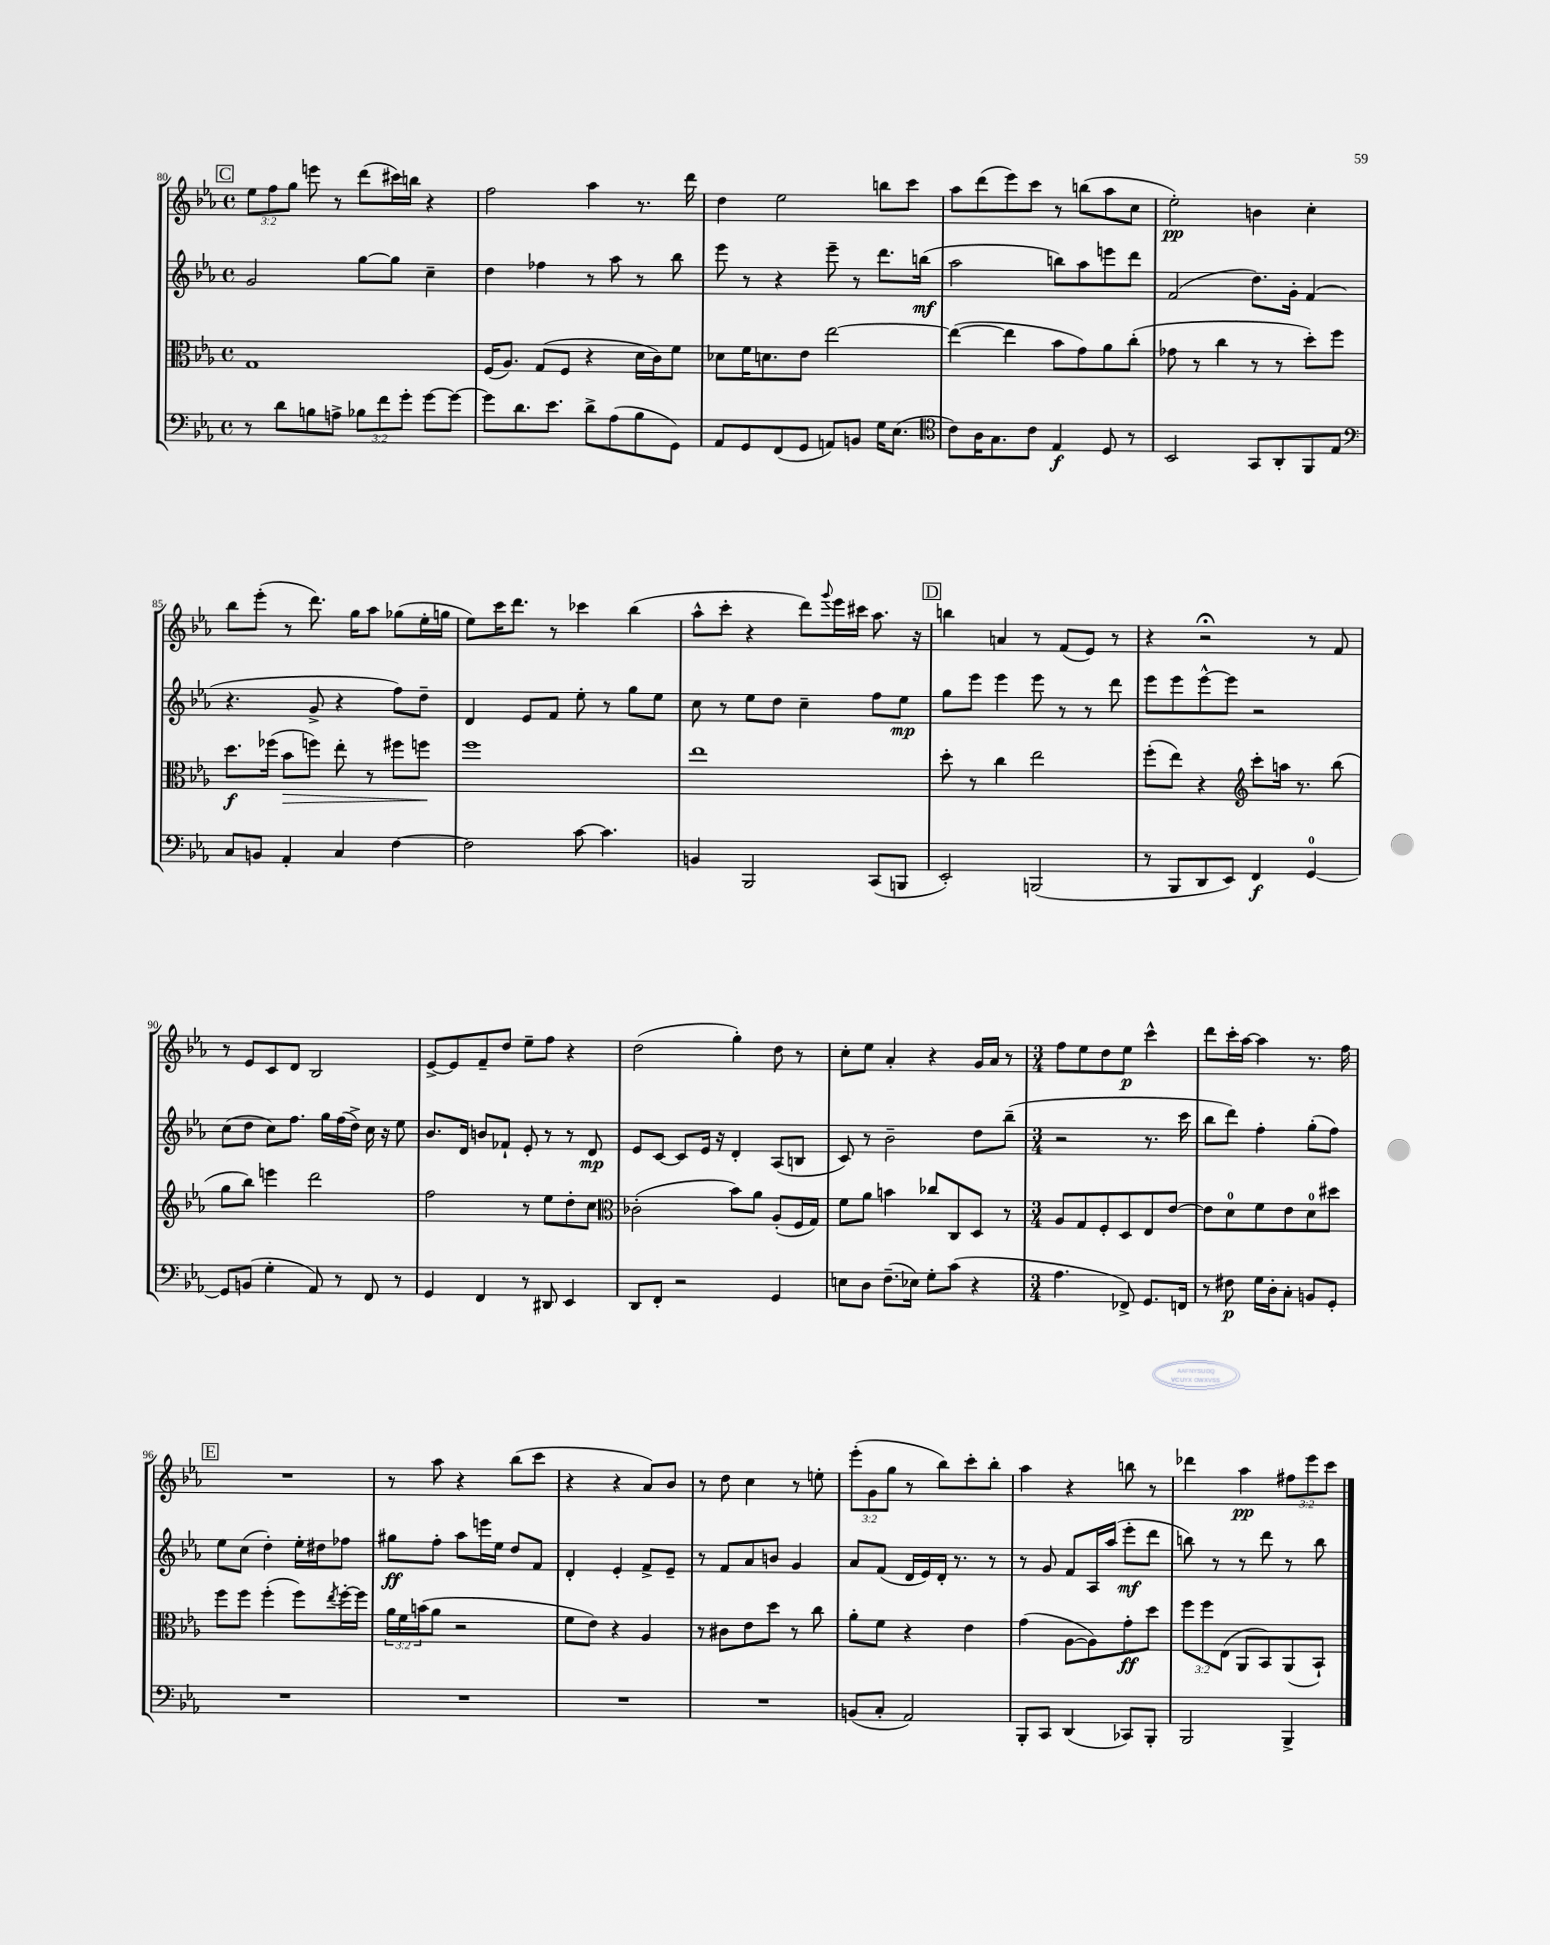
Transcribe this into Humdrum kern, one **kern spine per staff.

**kern	**kern	**kern	**kern
*staff4	*staff3	*staff2	*staff1
*clefF4	*clefC3	*clefG2	*clefG2
*k[b-e-a-]	*k[b-e-a-]	*k[b-e-a-]	*k[b-e-a-]
*M4/4	*M4/4	*M4/4	*M4/4
*met(c)	*met(c)	*met(c)	*met(c)
8r	1G	2g	12ee-
.	.	.	12ff
8d	.	.	.
.	.	.	12gg
8B	.	.	8eee
8A^	.	.	8r
12B-	.	[8gg	(8ddd
12f	.	.	.
.	.	8gg]	16ccc#)
12g'	.	.	.
.	.	.	16bb
[8g	.	4cc~	4r
8g_	.	.	.
=	=	=	=
8g]	(16F	4dd	2ff
.	8.A-)	.	.
8.d	.	.	.
.	(8G	4ff-	.
8.e-	.	.	.
.	8F	.	.
8d^	4r	8r	4aa-
(8A-	.	8aa-	.
8B-	16d	8r	8.r
.	16c)	.	.
8GG)	8f	8bb-	.
.	.	.	16ddd
=	=	=	=
8AA-	8d-	8eee-	4dd
8GG	16f	8r	.
.	8.d	.	.
(8FF	.	4r	2ee-
8GG	8e-	.	.
8AA)	[2ee-	8eee-~	.
8BB	.	8r	.
16G	.	8.ddd	8bb
(8.E-	.	.	.
.	.	.	8ccc
.	.	(16bb	.
=	=	=	=
*clefC4	*	*	*
8c)	(4ee-_	2aa-	8aa-
16A-	.	.	(8ddd
8.G	.	.	.
.	4ee-]	.	8eee-)
8c	.	.	8ccc
4E-	8b-	8bb)	8r
.	8g)	8aa-	(8bb
8D	8a-	8eee	8aa-
8r	(8cc'	8ddd	8cc
=	=	=	=
2BB-	8g-	(2f	2ee-')
.	8r	.	.
.	4cc	.	.
8GG	8r	8.dd)	4b
8AA-'	8r	.	.
.	.	16g'	.
8FF	8dd')	(4f	4cc'
8E-	8ff	.	.
=	=	=	=
*clefF4	*	*	*
8C	8.dd	4.r	8bb-
8BB	.	.	(8eee-'
.	(16ff-	.	.
4AA-'	8b-	.	8r
.	8ff)	8g^	8.ddd)
4C	8ee-'	4r	.
.	.	.	16gg
.	8r	.	8aa-
[4F	8ff#	8ff)	(8gg-
.	8ff	8dd~	16ee-'
.	.	.	16gg
=	=	=	=
2F]	1ff	4d	8ee-)
.	.	.	16ccc
.	.	.	8.ddd
.	.	8e-	.
.	.	8f	8r
[8c	.	8ee-'	4ccc-
4.c]	.	8r	.
.	.	8gg	(4bb-
.	.	8ee-	.
=	=	=	=
4BB	1ee-	8cc	8aa-^^
.	.	8r	8ccc'
2BBB-	.	8ee-	4r
.	.	8dd	.
.	.	4cc~	8ddd)
.	.	.	8qqggg
.	.	.	16eee-
.	.	.	16ccc#
(8CC	.	8ff	8.aa-
8BBB	.	8ee-	.
.	.	.	16r
=	=	=	=
2EE-')	8dd'	8gg	4bb
.	8r	8eee-	.
.	4cc	4eee-	4a
(2BBB	2ee-	8eee-	8r
.	.	8r	(8f
.	.	8r	8e-)
.	.	8ddd	8r
=	=	=	=
8r	(8ff'	8eee-	4r
8BBB-	8ee-)	8eee-	.
8DD	4r	[8eee-^^	2r;
8EE-)	.	8eee-]	.
*	*clefG2	*	*
4FF	8ccc'	2r	.
.	16aa	.	.
.	8.r	.	.
[4GG	.	.	8r
.	(8bb-	.	8f
=	=	=	=
8GG]	8gg	(8cc	8r
(8BB	8bb-)	8dd	8e-
4G'	4eee	8cc)	8c
.	.	8.ff	8d
8AA-)	2ddd	.	2B-
.	.	16gg	.
8r	.	(16ff	.
.	.	16dd^)	.
8FF	.	16cc	.
.	.	16r	.
8r	.	8ee-	.
=	=	=	=
4GG	2ff	8.b-	[8e-^
.	.	.	8e-]
.	.	16d	.
4FF	.	8b	8f~
.	.	8f-`	8dd
8r	8r	8e-'	8ee-~
8DD#	8ee-	8r	8ff
4EE-	8dd'	8r	4r
.	8cc	8d	.
=	=	=	=
*	*clefC3	*	*
8DD	(2c-'	8e-	(2dd
8FF'	.	[8c	.
2r	.	8c]	.
.	.	16e-	.
.	.	16r	.
.	8b-)	4d'	4gg')
.	8a-	.	.
4GG	(8A-'	(8A-	8dd
.	16F	8B	8r
.	16G)	.	.
=	=	=	=
8E	8f	8c)	8cc'
8D	8a-	8r	8ee-
(8.F~	4b	2b-~	4a-'
16E-)	.	.	.
8G'	8cc-	.	4r
(8c	8C	.	.
4r	8D	8dd	16g
.	.	.	16a-
.	8r	(8bb-~	8r
=	=	=	=
*M3/4	*M3/4	*M3/4	*M3/4
4.A-	8A-	2r	8ff
.	8G	.	8ee-
.	8F'	.	8dd
8FF-^)	8D	.	8ee-
8.GG	8E-	8.r	4ccc^^
.	[8e-	.	.
16FF	.	16ccc	.
=	=	=	=
8r	8e-]	8bb-	8ddd
8F#	8d	8ddd)	16ccc'
.	.	.	[16aa-
16G	8f	4ff'	4aa-]
16D'	.	.	.
8C'	8e-	.	.
8BB	8d	(8gg'	8.r
8GG'	8dd#	8ff)	.
.	.	.	16ff
=	=	=	=
2.r	8ff	8ee-	2.r
.	8ff	(8cc	.
.	(4ff'	4dd')	.
.	8ff)	16ee-'	.
.	.	16dd#	.
.	8qee-	.	.
.	[16ff'	8ff-	.
.	16ff]	.	.
=	=	=	=
2.r	24a-	8gg#	8r
.	24f	.	.
.	(24b	.	.
.	8a-	8ff'	8aa-
.	2r	8aa-	4r
.	.	16eee	.
.	.	16ee-	.
.	.	8dd	(8bb-
.	.	8f	8ccc
=	=	=	=
2.r	8f	4d'	4r
.	8e-)	.	.
.	4r	4e-'	4r
.	4A-	8f^	8a-)
.	.	8e-~	8b-
=	=	=	=
2.r	8r	8r	8r
.	8c#	8f	8dd
.	8e-	8a-	4cc
.	8dd	8b	.
.	8r	4g	8r
.	8cc	.	8ee'
=	=	=	=
(8BB	8a-'	8a-	(12eee-'
.	.	.	12g
8C'	8f	(8f	.
.	.	.	12gg
2AA-)	4r	16d	8r
.	.	16e-)	.
.	.	16d'	8bb-)
.	.	8.r	.
.	4e-	.	8ccc'
.	.	8r	8bb-'
=	=	=	=
8BBB-'	(4g	8r	4aa-
8CC	.	8g	.
(4DD	[8A-	8f	4r
.	8A-])	16A-	.
.	.	(16aa-	.
8CC-)	8g'	8eee-'	8bb
8BBB-'	8dd	8ddd	8r
=	=	=	=
2BBB-	12ff	8bb)	4ddd-
.	12ff	.	.
.	.	8r	.
.	(12E-	.	.
.	8AA-	8r	4aa-
.	8BB-)	8ddd	.
4BBB-^	(8AA-	8r	12ff#
.	.	.	12eee-
.	8BB-`)	8bb	.
.	.	.	12ccc
==	==	==	==
*-	*-	*-	*-
